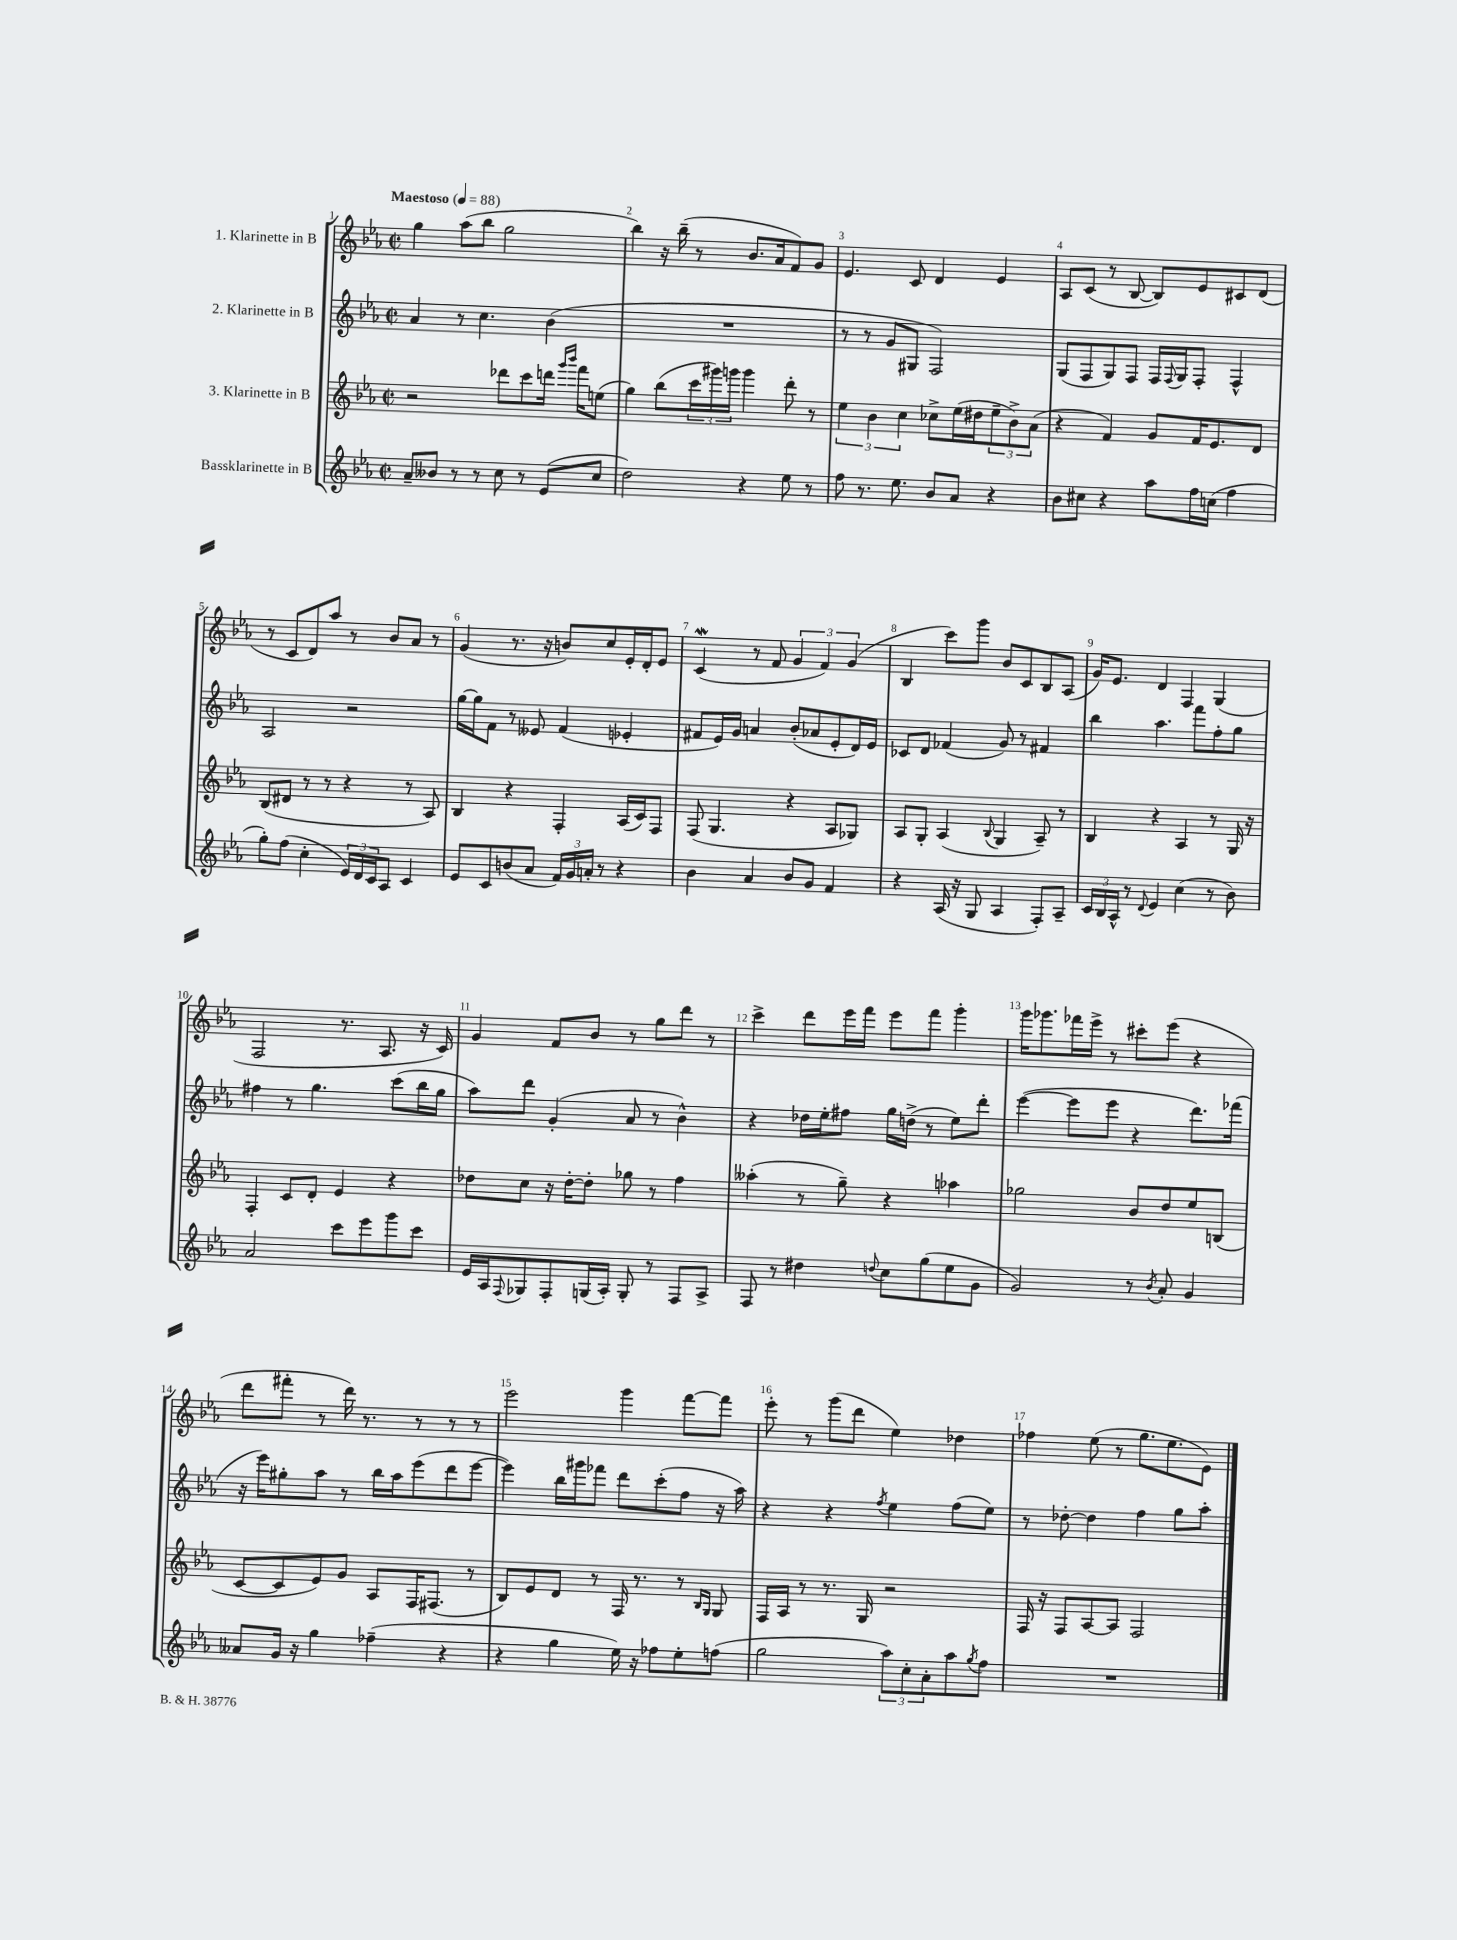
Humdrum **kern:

**kern	**kern	**kern	**kern
*staff4	*staff3	*staff2	*staff1
*clefG2	*clefG2	*clefG2	*clefG2
*k[b-e-a-]	*k[b-e-a-]	*k[b-e-a-]	*k[b-e-a-]
*M2/2	*M2/2	*M2/2	*M2/2
*met(c|)	*met(c|)	*met(c|)	*met(c|)
*MM88	*MM88	*MM88	*MM88
8a-~	2r	4a-	4gg
8b--	.	.	.
8r	.	8r	(8aa-
8r	.	4.cc	8bb-
8cc	8ddd-	.	2gg
8r	8ccc	.	.
(8e-	16ddd	(4b-	.
.	16qqggg	.	.
.	16qqbbb-	.	.
.	16fff	.	.
8cc	(8ee	.	.
=	=	=	=
2dd)	4gg)	1r	4bb-)
.	(8bb-	.	16r
.	.	.	(16bb-~
.	24ccc	.	8r
.	24ggg#)	.	.
.	24ggg	.	.
4r	4ggg	.	8.b-
.	.	.	16a-
8ee-	8ddd'	.	8f)
8r	8r	.	8g
=	=	=	=
8ff	6ee-	8r	4.e-
8.r	.	8r	.
.	6b-	.	.
.	.	8g	.
8.ee-	.	.	.
.	6cc	.	.
.	.	8G#	8c
8b-	8cc-^	2F)	4d
8a-	(16ee-	.	.
.	16dd#	.	.
4r	12ee-~	.	4e-
.	12b-^)	.	.
.	(12a-	.	.
=	=	=	=
8b-	4r	(8G	8A-
8cc#	.	8F	(8c
4r	4f)	8G)	8r
.	.	8F	[8B-
8aa-	8g	16F	8B-])
.	.	8qqF	.
.	.	16G	.
16ff	16f	8F'	8e-
(16cc	8.e-	.	.
4ff	.	4F^^	8c#
.	8d	.	(8d
=	=	=	=
8gg')	(8B-	2A-	8r
(8ff	8d#	.	8c
4cc'	8r	.	8d)
.	8r	.	8aa-
24e-)	4r	2r	8r
24d	.	.	.
24c	.	.	.
8A-	.	.	8b-
4c	8r	.	8a-
.	8A-)	.	8r
=	=	=	=
8e-	4B-	[16gg	(4g
.	.	16gg]	.
8c	.	8f	.
(8b	4r	8r	8.r
8a-	.	8e--	.
.	.	.	16r
24f)	4F'	(4f	8b)
24g	.	.	.
24a'	.	.	.
8r	.	.	8cc
4r	(16A-	4e-'	16e-'
.	16c)	.	16d'
.	8F	.	8e-
=	=	=	=
4b-	(8F	8f#	(4c
.	4.G	16e-)	.
.	.	16g	.
4a-	.	4a	8r
.	.	.	8f
8b-	4r	(8b-'	6g
8g	.	8a-	.
.	.	.	6f)
4f	8A-	8e-'	.
.	.	.	(6g
.	8G-)	16d)	.
.	.	16e-	.
=	=	=	=
4r	8A-	8c-	4B-
.	8G'	8d	.
(16A-	(4A-	(4f-	8ccc)
16r	.	.	.
8G	.	.	8ggg
.	8qqB-	.	.
4A-	4G	8g)	8b-
.	.	8r	8c
8F')	8A-~)	4f#	8B-
8A-~	8r	.	(8A-
=	=	=	=
24c	4B-	4bb-	16g)
24B-	.	.	.
.	.	.	8.e-
24A-^^	.	.	.
8r	.	.	.
8qqd	.	.	.
4e-	4r	4.aa-	4d
(4cc	4A-	.	4F
.	.	8fff	.
8r	8r	8ff'	(4G
8b-)	16G	8gg	.
.	16r	.	.
=	=	=	=
2a-	4F'	4ff#	2F
.	8c	8r	.
.	8d'	4.gg	.
8ccc	4e-	.	8.r
8eee-	.	.	.
.	.	.	8.A-
8ggg	4r	(8ccc	.
8ccc	.	16bb-	16r
.	.	16gg	16c)
=	=	=	=
16e-	8dd-	8aa-)	4g
16A-	.	.	.
8qqF	.	.	.
8G-	8cc	8ddd	.
8F'	16r	(4g'	8f
.	[16dd-'	.	.
(16G	8dd-']	.	8b-
16A-')	.	.	.
8G'	8gg-	8a-	8r
8r	8r	8r	8gg
8F	4ff	4b-^^)	8ddd
8A-^	.	.	8r
=	=	=	=
8F	(4aa--'	4r	4ccc^
8r	.	.	.
4dd#	8r	16dd-	8ddd
.	.	16ee-'	.
.	8gg~)	8ff#	16eee-
.	.	.	16fff
8qqdd	.	.	.
8cc	4r	16gg	8eee-
.	.	(16dd^	.
(8gg	.	8r	8fff
8ee-	4aa-	8ee-)	4ggg'
8g	.	8ddd'	.
=	=	=	=
2g)	2gg-	([4eee-	16ggg
.	.	.	8.ggg-
.	.	8eee-]	16fff-
.	.	.	16eee-^
.	.	8eee-	8r
8r	8b-	4r	8ccc#'
8qb-	.	.	.
8a-'	8dd	.	(8eee-
4g	8ee-	8.ddd)	4r
.	(8B	.	.
.	.	(16fff-	.
=	=	=	=
8a--	[8c	16r	8ddd
.	.	16eee-)	.
16g	8c]	8gg#'	8fff#'
16r	.	.	.
4gg	8e-)	8aa-	8r
.	8g	8r	16ddd)
.	.	.	8.r
(4ff-~	8A-	16bb-	.
.	.	16aa-	.
.	16F	(8eee-	8r
.	(8.F#	.	.
4r	.	8ddd	8r
.	8r	[8eee-	8r
=	=	=	=
4r	8B-)	4eee-])	2eee-
.	8e-	.	.
4gg	8d	16bb-	.
.	.	16ggg#	.
.	8r	8fff-	.
16ee-)	16F	8ddd	4ggg
16r	8.r	.	.
8ff-	.	(8ccc'	.
8ee-'	8r	8ff	[8fff
.	16qqB-	.	.
.	16qqG	.	.
(8ff	8G	16r	8fff]
.	.	16aa-)	.
=	=	=	=
2gg	16F	4r	8eee-'
.	16A-	.	.
.	8r	.	8r
.	8.r	4r	(8ggg
.	.	.	8ddd
.	16G	.	.
.	.	8qff	.
12aa-)	2r	4ee-	4ee-)
12cc'	.	.	.
12a-'	.	.	.
8aa-	.	(8ff	4dd-
8qgg	.	.	.
8ff	.	8ee-)	.
=	=	=	=
1r	16F	8r	4ff-
.	16r	.	.
.	8F	[8dd-'	.
.	[8A-	4dd-]	(8ee-
.	8A-]	.	8r
.	2F	4ff	8.gg
.	.	.	8.ee-
.	.	8gg	.
.	.	8aa-'	8e-)
==	==	==	==
*-	*-	*-	*-
